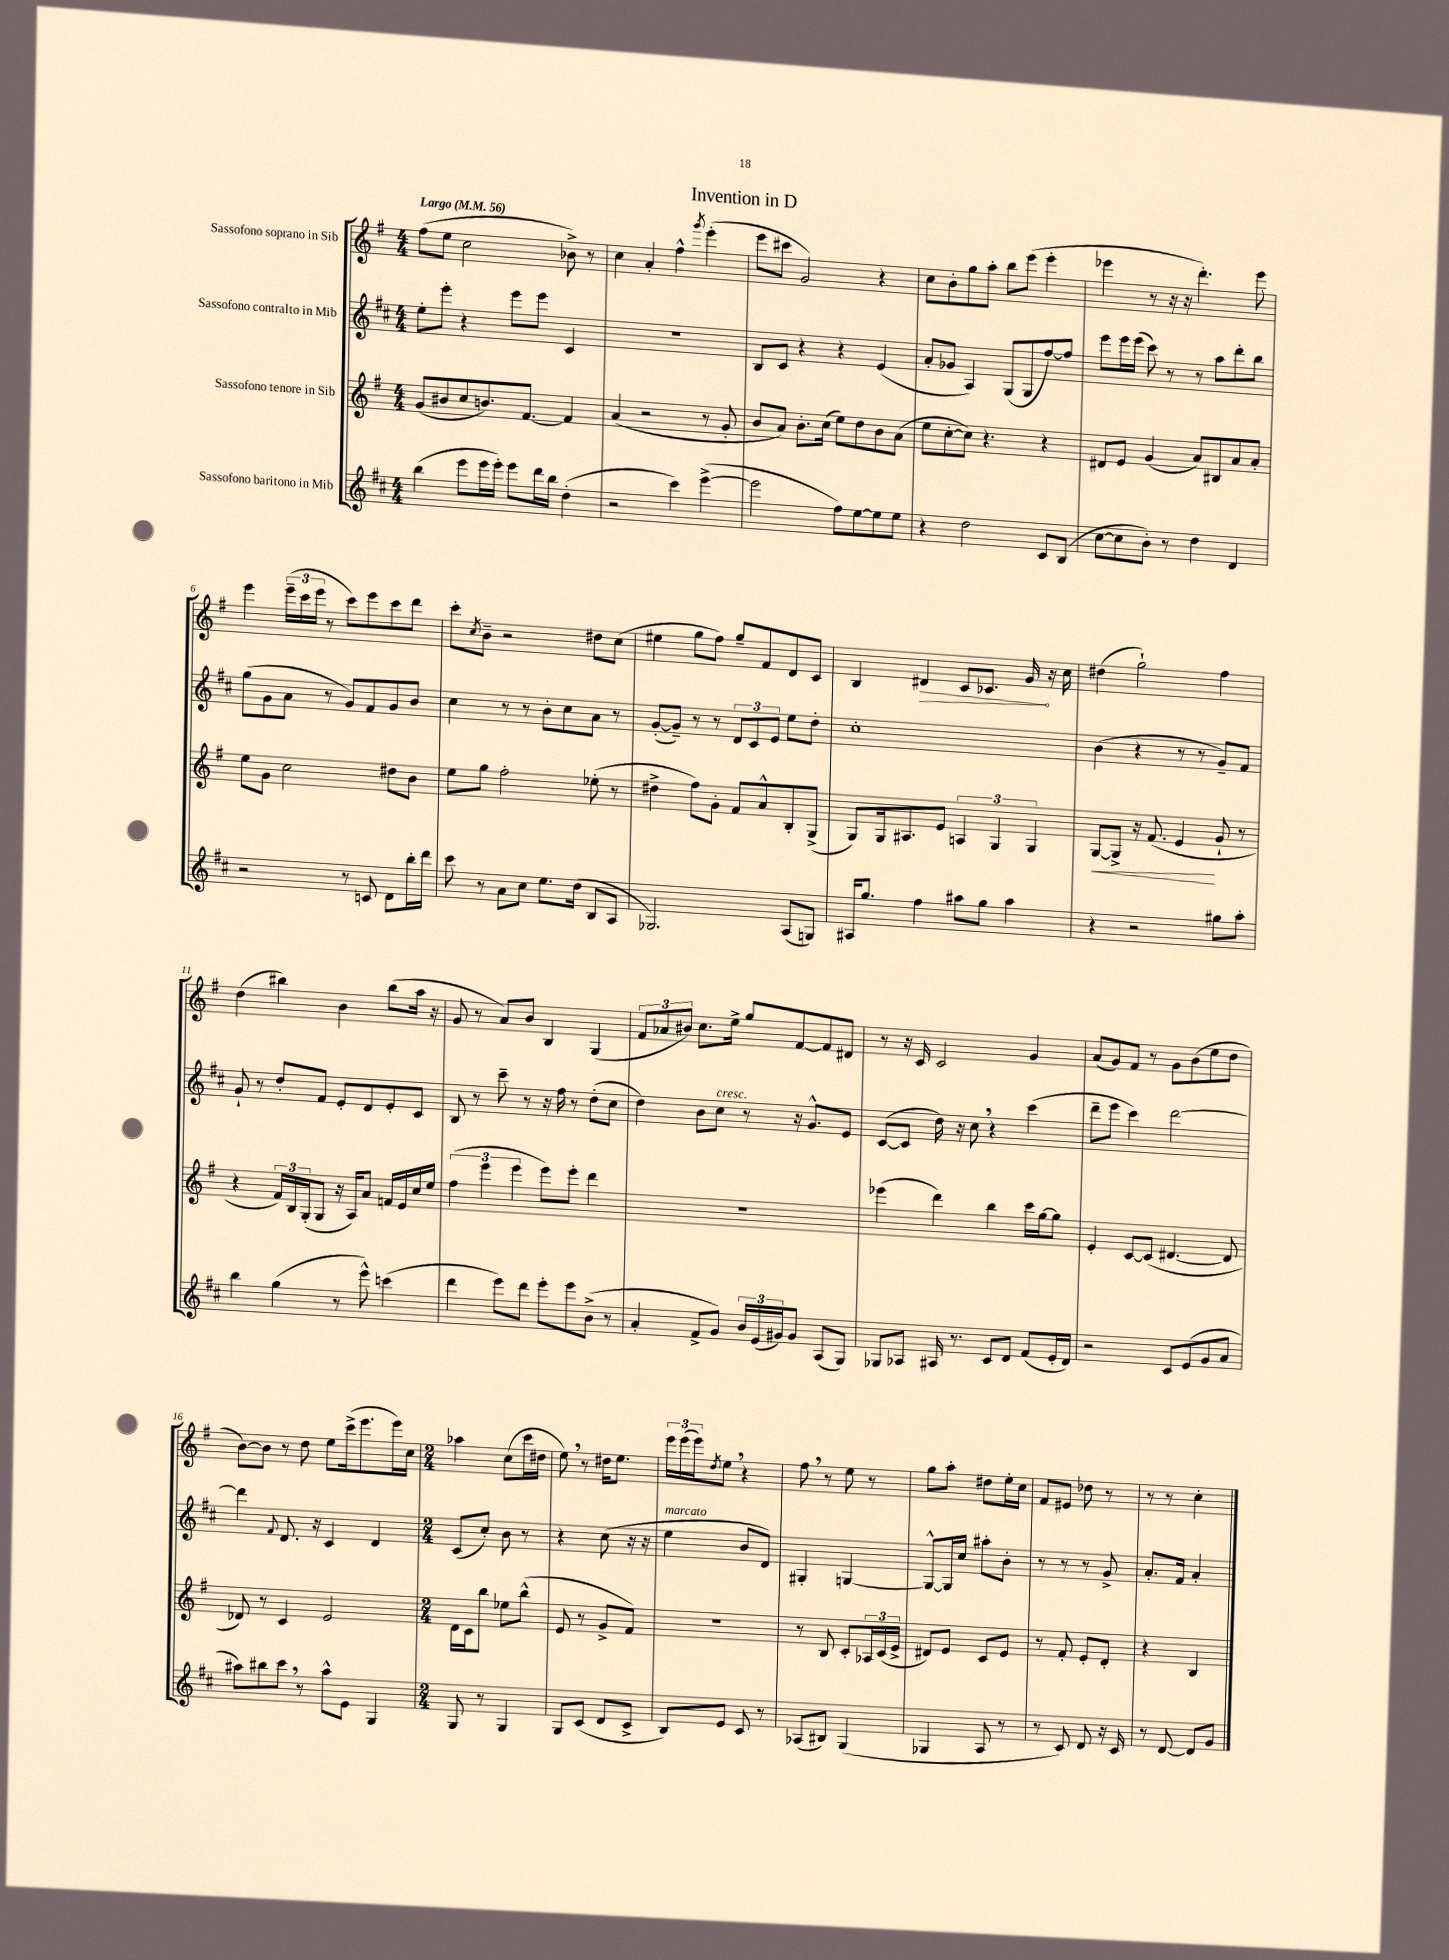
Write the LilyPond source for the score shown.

\header { title = "Invention in D" }
<<
\new StaffGroup <<
\new Staff = "s0" \with { instrumentName = "Sassofono soprano in Sib" } {
    \clef treble \key g \major \numericTimeSignature \time 4/4 \tempo "Largo" 4 = 56
    fis''8( e''8 c''2 bes'8->) r8 |
    c''4 a'4-. fis''4-^ \acciaccatura { g'''8 } e'''4-.( |
    e'''8 cis'''8 g'2) r4 |
    c''8 b'8-. g''8 a''8-. b''8 e'''8( e'''4-. |
    ees'''4 r8 r16 r16 d'''4.-.) ees'''8 |
    e'''4 \tuplet 3/2 { e'''16--( c'''16 e'''16 } r8 c'''8) e'''8 c'''8 d'''8 |
    c'''8-. \acciaccatura { c''8 } b'8-- r2 dis''8 c''8( |
    eis''4 g''8 fis''8) g''8-- fis'8 d'8 c'8 |
    b4 \once \override Hairpin.circled-tip = ##t dis'4\> c'8 ces'8. g'16\! r16 c''16 |
    dis''4( g''2-!) fis''4 |
    d''4( bis''4) b'4 bis''8( a''16 r16 |
    g'8 r8 a'8) b'8 b4 g4( |
    \tuplet 3/2 { fis'8 aes'8 bis'8) } c''8. e''16-> g''8 fis'8~ fis'8 dis'8 |
    r8 r16 c'16 c'2 g'4 |
    a'8( g'8) fis'8 r8 g'8 b'8( e''8 d''8 |
    b'8~) b'8 r8 d''8 e''8 c'''16->( e'''8. e'''16) c''16 |
    \numericTimeSignature \time 2/4 aes''4 c''8( c'''16 dis''16 |
    e''8) \breathe r8 dis''16 e''8. |
    \tuplet 3/2 { e'''16 e'''16( e'''16) } \acciaccatura { d''8 } e''8 \breathe r4 |
    fis''8 \breathe r8 e''8 r8 |
    g''8 a''8-. dis''8 e''16-. c''16 |
    fis'8 eis'8 des''8 r8 |
    r8 r8 c''4-. \bar "|." |
}
\new Staff = "s1" \with { instrumentName = "Sassofono contralto in Mib" } {
    \clef treble \key d \major \numericTimeSignature \time 4/4
    e''8-. e'''8-. r4 e'''8 e'''8 cis'4 |
    r1 |
    b8 cis'8 r4 r4 e'4( |
    a'8-. ges'8 a4) g8( g8 fis''8~) fis''8 |
    e'''8 e'''16 e'''16( cis'''8) r8 r8 a''8 d'''8-. b''8 |
    g''8( g'8 a'8 r8 g'8) fis'8 g'8 b'8 |
    cis''4 r8 r8 b'8-. cis''8 a'8 r8 |
    g'8~-.( g'8--) r8 r8 \tuplet 3/2 { d'8 cis'8 e'8 } e''8 d''8-. |
    cis''1-. |
    b'4( r4 r8 r8 g'8--) fis'8 |
    g'8-! r8 d''8-. fis'8 e'8-. d'8 e'8-. cis'8 |
    b8 r8 cis'''8-- r8 r16 fis''16 r8 d''8-.( cis''8 |
    d''4) b'8 cis''8^\markup { \italic "cresc." } r8 r16 g'8.-^ e'8 |
    cis'8~( cis'8 d''16) r16 cis''8 \breathe r4 cis'''4( |
    d'''8-- e'''8 cis'''4) d'''2~ |
    d'''4 \appoggiatura { fis'8 } d'8. r16 cis'4 d'4 |
    \numericTimeSignature \time 2/4 cis'8( cis''8-.) b'8 r8 |
    r4 cis''8( r16 r16 |
    e''4^\markup { \italic "marcato" } b'8 d'8) |
    gis4-. g4~ |
    g8~-^ g16 cis''16 ais''8-. b'8-. |
    r8 r8 r8 g'8-> |
    a'8.-. fis'16 a'4-. \bar "|." |
}
\new Staff = "s2" \with { instrumentName = "Sassofono tenore in Sib" } {
    \clef treble \key g \major \numericTimeSignature \time 4/4
    g'8( bis'8 c''8 b'8.) fis'8.~ fis'4 |
    a'4( r2 r8 g'8-. |
    b'8 a'8) b'8.-. c''16( e''8) d''8 b'8 a'8( |
    e''8 c''8~-. c''8) r4. r4 |
    dis'8 e'8 g'4( a'8) bis8 a'8 a'8-. |
    e''8 g'8 c''2 dis''8 b'8 |
    e''8 g''8 fis''2-. ees''8-.( r8 |
    dis''4-> fis''8) g'8-. fis'8 a'8-^ b8-. g8->( |
    g8) g16 ais8. e'8 \tuplet 3/2 { a4 g4 g4 } |
    g8~\< g8-> r16 fis'8.( e'4\! g'8-! r8 |
    r4 \tuplet 3/2 { fis'16) b16 g16-.( } g8 r16 a16) a'8 f'16 e'16 c''16 e''16 |
    \tuplet 3/2 { fis''4( e'''4 e'''4 } e'''8) e'''8-. d'''4 |
    R1 |
    ees'''4( d'''4) b''4 c'''16 g''16~ g''8 |
    e'4-. c'8~ c'8( dis'4.~ dis'8 |
    des'8) r8 c'4 e'2 |
    \numericTimeSignature \time 2/4 d'16 c'16 b''8 ees''8 b''8-^( |
    e'8 r8 g'8-> fis'8) |
    r2 |
    r8 b8 c'8-. \tuplet 3/2 { aes16 c'16( e'16-> } |
    dis'8) e'8 c'8 e'8 |
    r8 fis'8-. e'8-. d'8-. |
    r4 b4 \bar "|." |
}
\new Staff = "s3" \with { instrumentName = "Sassofono baritono in Mib" } {
    \clef treble \key d \major \numericTimeSignature \time 4/4
    b''4( e'''8 e'''16 e'''16-.) e'''8 d'''16 b''16 d''4-.( |
    r2 cis'''4) e'''4~->( |
    e'''2 fis''8) e''8~ e''8 e''8 |
    r4 d''2 cis'8 b8( |
    cis''8~ cis''8 b'8-.) r8 d''4 d'4 |
    r2 r8 c'8 d'8 b''16-. d'''16 |
    cis'''8 r8 a'8 cis''8 e''8. d''16( b8 a8 |
    ges2.) a8( g8) |
    ais16 g''8. fis''4 ais''8 g''8 ais''4 |
    r4 r2 gis''8 a''8-. |
    b''4 g''4( r8 e'''8-^) c'''4( |
    d'''4 e'''8) d'''8 e'''8-. e'''8 b'8->( r8 |
    a'4-. fis'8-> g'8) \tuplet 3/2 { b'16 e'16( gis'16) } gis'8 a8( g8) |
    ges8 aes8 ais16 r8. cis'8 d'8 fis'8( e'16-. d'16) |
    r2 cis'8 e'8( g'8 a'8 |
    ais''8) bis''8 cis'''8 \breathe r8 ais''8-^ e'8 g4 |
    \numericTimeSignature \time 2/4 g8 r8 g4 |
    g8 cis'8( d'8 cis'8-> |
    b8) e'8 cis'8 r8 |
    aes8( bis8) g4( |
    ges4 a8 r8 |
    r8 cis'8) d'8 r16 cis'16 |
    r8 d'8~ d'8 g'8 \bar "|." |
}
>>
>>
